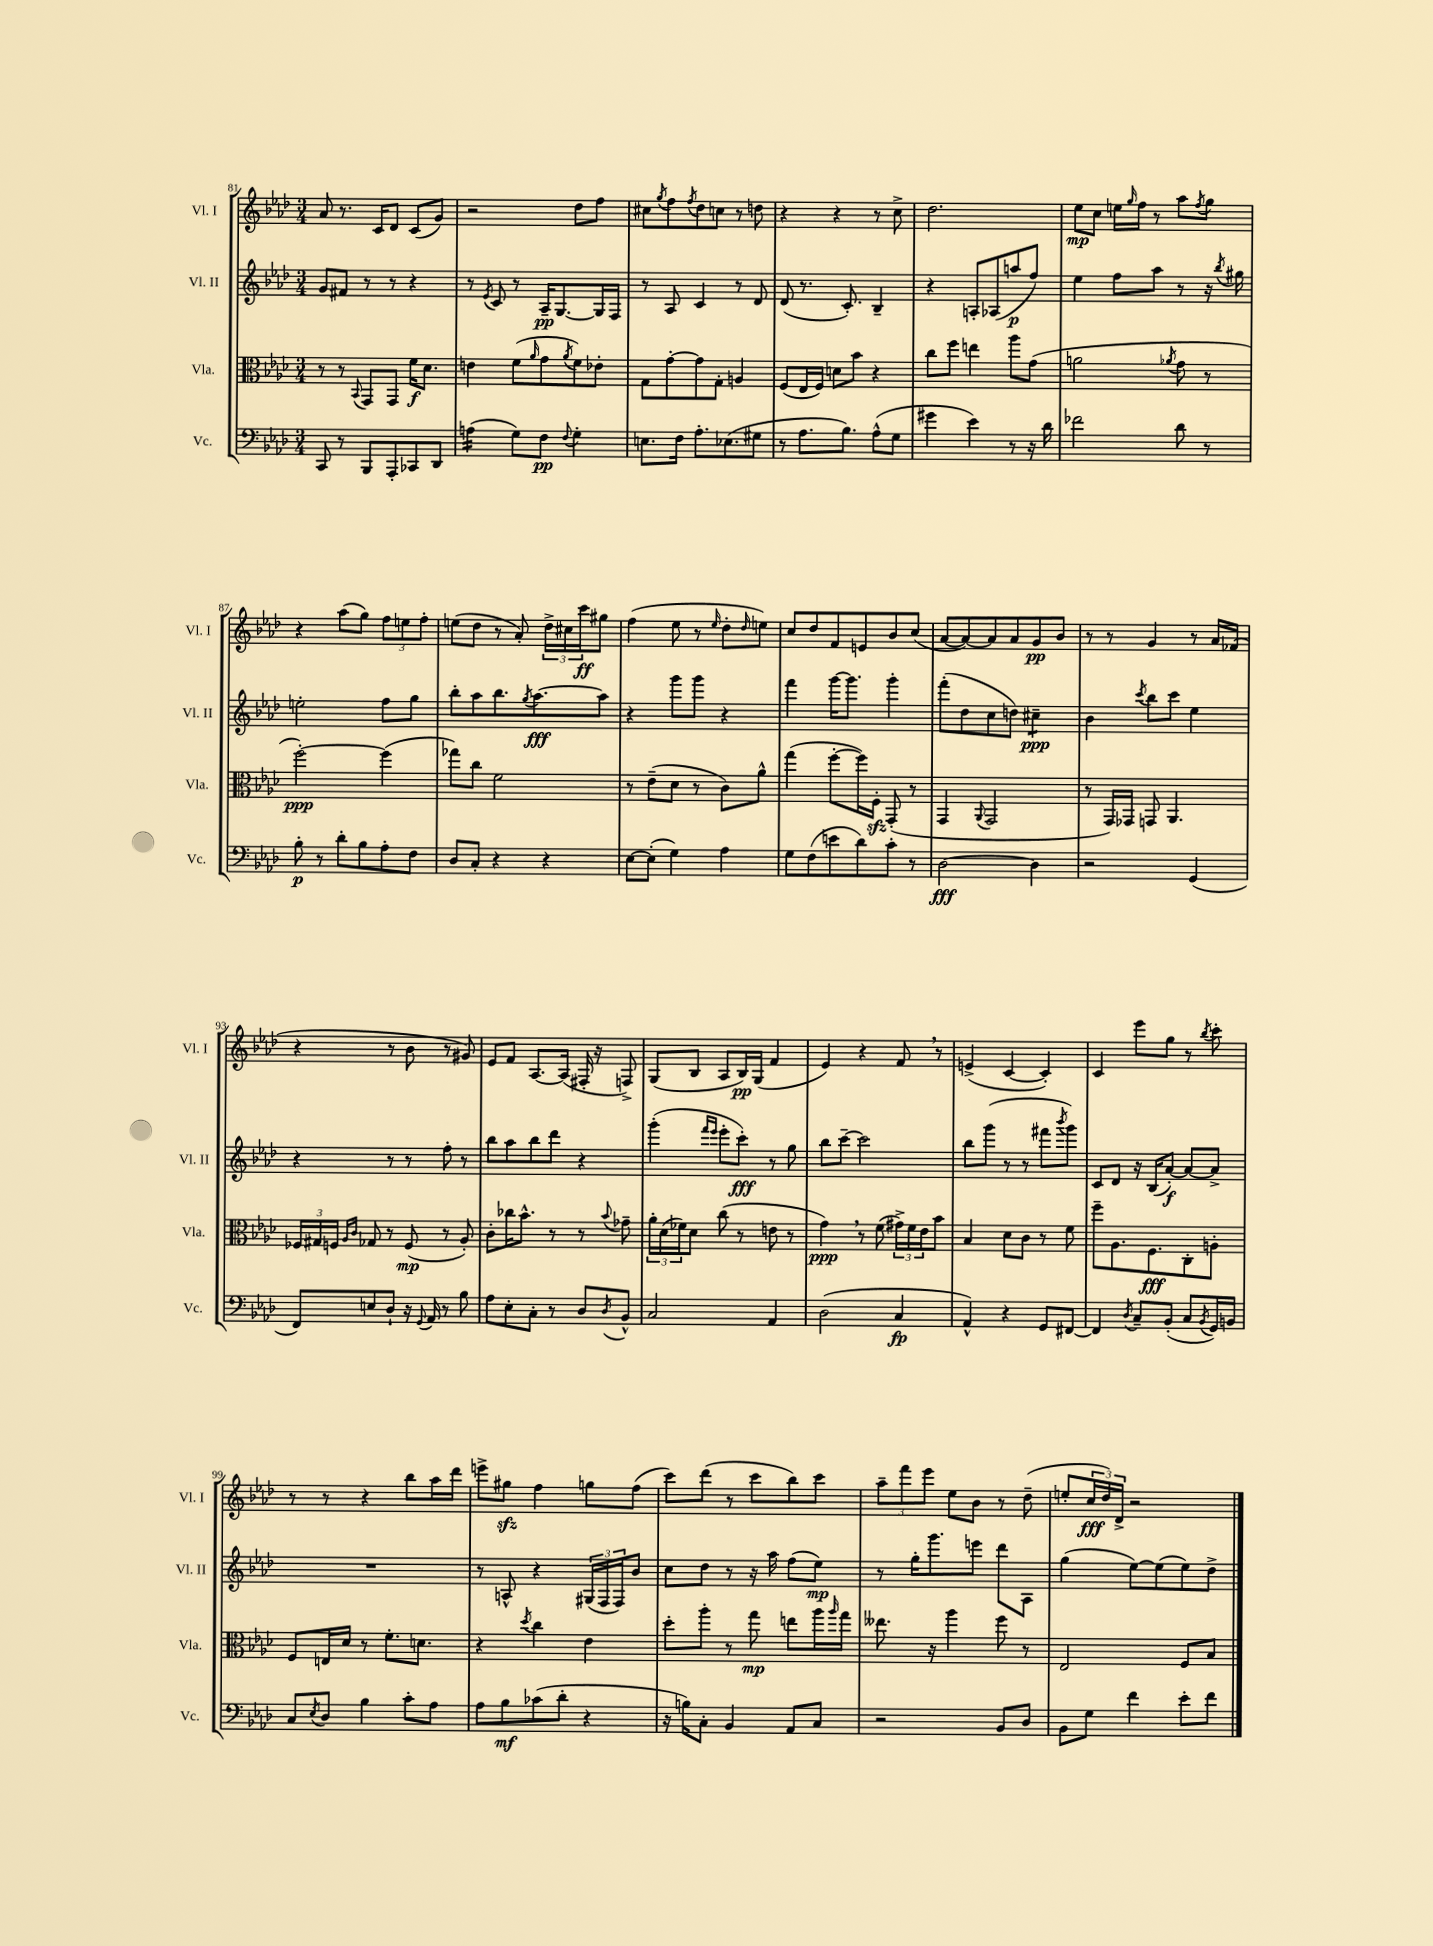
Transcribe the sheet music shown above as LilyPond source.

<<
\new StaffGroup <<
\new Staff = "s0" \with { instrumentName = "Vl. I" shortInstrumentName = "Vl. I" } {
    \clef treble \key aes \major \numericTimeSignature \time 3/4
    aes'8 r8. c'16 des'8 c'8( g'8) |
    r2 des''8 f''8 |
    cis''8 \acciaccatura { g''8 } f''8 \acciaccatura { f''8 } des''8 c''8 r8 d''8 |
    r4 r4 r8 c''8-> |
    des''2. |
    ees''8\mp c''8 e''16 \grace { g''16 } f''16 r8 aes''8 \acciaccatura { f''8 } g''8 |
    r4 aes''8( g''8) \tuplet 3/2 { f''8 e''8 f''8-. } |
    e''8( des''8 r8 aes'8-.) \tuplet 3/2 { des''16-> cis''16 c'''16\ff } gis''8 |
    f''4( ees''8 r8 \grace { ees''16 } des''8-. \grace { des''16 } e''8) |
    c''8 des''8 f'8 e'8 bes'8 c''8( |
    aes'8~ aes'8~) aes'8 aes'8 g'8\pp bes'8 |
    r8 r8 g'4 r8 aes'16 fes'16( |
    r4 r8 bes'8 r8 gis'8) |
    ees'8 f'8 aes8.~ aes16( fis16-. r16 f8->) |
    g8( bes8 aes8 bes16\pp) g16( f'4 |
    ees'4) r4 f'8 \breathe r8 |
    e'4->( c'4~ c'4-.) |
    c'4 ees'''8 g''8 r8 \acciaccatura { bes''8 } c'''8-. |
    r8 r8 r4 bes''8 aes''16 des'''16 |
    e'''8-> gis''8\sfz f''4 g''8 f''8( |
    c'''8) des'''8( r8 c'''8 bes''8) c'''8 |
    \tuplet 3/2 { aes''8-- f'''8 ees'''8 } ees''8 bes'8 r8 des''8--( |
    e''8-. \tuplet 3/2 { c''16\fff des''16) des'16-> } r2 \bar "|." |
}
\new Staff = "s1" \with { instrumentName = "Vl. II" shortInstrumentName = "Vl. II" } {
    \clef treble \key aes \major \numericTimeSignature \time 3/4
    g'8 fis'8 r8 r8 r4 |
    r8 \acciaccatura { ees'8 } c'8 r8 aes16--\pp g8.~ g16 f16 |
    r8 aes8 c'4 r8 des'8 |
    des'8( r8. c'8.-.) bes4-- |
    r4 a8-. aes8( a''8\p f''8) |
    ees''4 f''8 aes''8 r8 r16 \acciaccatura { bes''8 } gis''16 |
    e''2-. f''8 g''8 |
    bes''8-. aes''8 bes''8. \acciaccatura { g''8 } aes''8.~\fff aes''8 |
    r4 g'''8 g'''8 r4 |
    f'''4 g'''16~ g'''8. g'''4-. |
    f'''8-.( des''8 c''8 d''8) cis''4:8--\ppp |
    bes'4 \acciaccatura { c'''8 } bes''8 c'''8 ees''4 |
    r4 r8 r8 f''8-. r8 |
    bes''8 aes''8 bes''8 des'''8 r4 |
    g'''4-.( \grace { f'''16 ees'''16 } ees'''8-. c'''8-.\fff) r8 g''8 |
    bes''8 c'''8~-- c'''2 |
    bes''8 g'''8( r8 r8 fis'''8 \acciaccatura { bes'''8 } g'''8) |
    c'8 des'8 r16 bes16( aes'8~-.\f) aes'8~ aes'8-> |
    R2. |
    r8 a8-^ r4 \tuplet 3/2 { gis16( f16 f16) } bes'8 |
    c''8 des''8 r8 r16 aes''16 f''8( ees''8\mp) |
    r8 g''16-. g'''8. e'''8 des'''8 aes8 |
    g''4( ees''8~) ees''8( ees''8) des''8-> \bar "|." |
}
\new Staff = "s2" \with { instrumentName = "Vla." shortInstrumentName = "Vla." } {
    \clef alto \key aes \major \numericTimeSignature \time 3/4
    r8 r8 \appoggiatura { bes,8 } g,8 g,8 f'16\f des'8. |
    e'4 f'8( \grace { aes'16 } g'8 \acciaccatura { aes'8 } f'8) ees'8-. |
    g8 g'8~-. g'8 g8-. a4 |
    f8( ees16 f16) d'8 bes'8 r4 |
    c''8 f''8 e''4 aes''8 g'8( |
    a'2 \acciaccatura { aes'8 } g'8 r8 |
    f''2~-.\ppp) f''4( |
    ges''8) c''8 f'2 |
    r8 ees'8--( des'8 r8 c'8) aes'8-^ |
    g''4( f''8~-. f''16) f16-.\sfz g,8-.( r8 |
    g,4 \appoggiatura { aes,8 } g,2 |
    r8 g,16) ges,16 g,8 aes,4. |
    \tuplet 3/2 { fes16 gis16 f16 } \grace { aes16 c'16 } ges8 r8 f8\mp( r8 aes8-.) |
    c'8-. ces''16 bes'8.-^ r8 r8 \appoggiatura { bes'8 } ges'8-- |
    \tuplet 3/2 { aes'16-. des'16( fes'16) } des'8 c''8( r8 e'8 r8 |
    g'4\ppp) \breathe r8 f'8( \tuplet 3/2 { gis'16->) f'16 ees'16 } bes'8 |
    bes4 des'8 c'8 r8 f'8 |
    f''8-- aes8. f8.\fff c8-. a8-. |
    f8 e16 des'16 r8 f'8.-. d'8. |
    r4 \acciaccatura { des''8 } c''4 ees'4 |
    des''8-. aes''8-. r8 g''8\mp e''8 aes''16 \grace { aes''16 } g''16 |
    eeses''8. r16 aes''4 f''8 r8 |
    ees2 f8 bes8 \bar "|." |
}
\new Staff = "s3" \with { instrumentName = "Vc." shortInstrumentName = "Vc." } {
    \clef bass \key aes \major \numericTimeSignature \time 3/4
    c,8 r8 bes,,8 aes,,8-. ces,8 des,8 |
    a4:16( g8) f8\pp \appoggiatura { f8 } g4-. |
    e8. f16 aes8.-. ees8.( gis8 |
    r8 aes8. bes8.) aes8-^( g8 |
    gis'4 ees'4) r8 r16 des'16 |
    fes'2 des'8 r8 |
    bes8-.\p r8 des'8-. bes8 aes8-. f8 |
    des8 c8-. r4 r4 |
    ees8~ ees8-.( g4) aes4 |
    g8 f8( e'8 des'8) c'8-. r8 |
    des2~\fff des4 |
    r2 g,4( |
    f,8) e8 des8-! r16 \appoggiatura { g,8 } aes,16 r8 bes8 |
    aes8 ees8-. c8-. r8 des8 \acciaccatura { des8 } bes,8-^ |
    c2 aes,4 |
    des2( c4\fp |
    aes,4-^) r4 g,8 fis,8~ |
    fis,4 \acciaccatura { des8 } c8-- bes,8-.( c8 \acciaccatura { bes,8 } g,16) b,16 |
    c8 \acciaccatura { ees8 } des8 bes4 c'8-. aes8 |
    aes8 bes8\mf ces'8( des'8-. r4 |
    r16 b16) c8-. bes,4 aes,8 c8 |
    r2 bes,8 des8 |
    bes,8 g8 f'4 ees'8-. f'8 \bar "|." |
}
>>
>>
\layout { \context { \Score currentBarNumber = #81 } }
